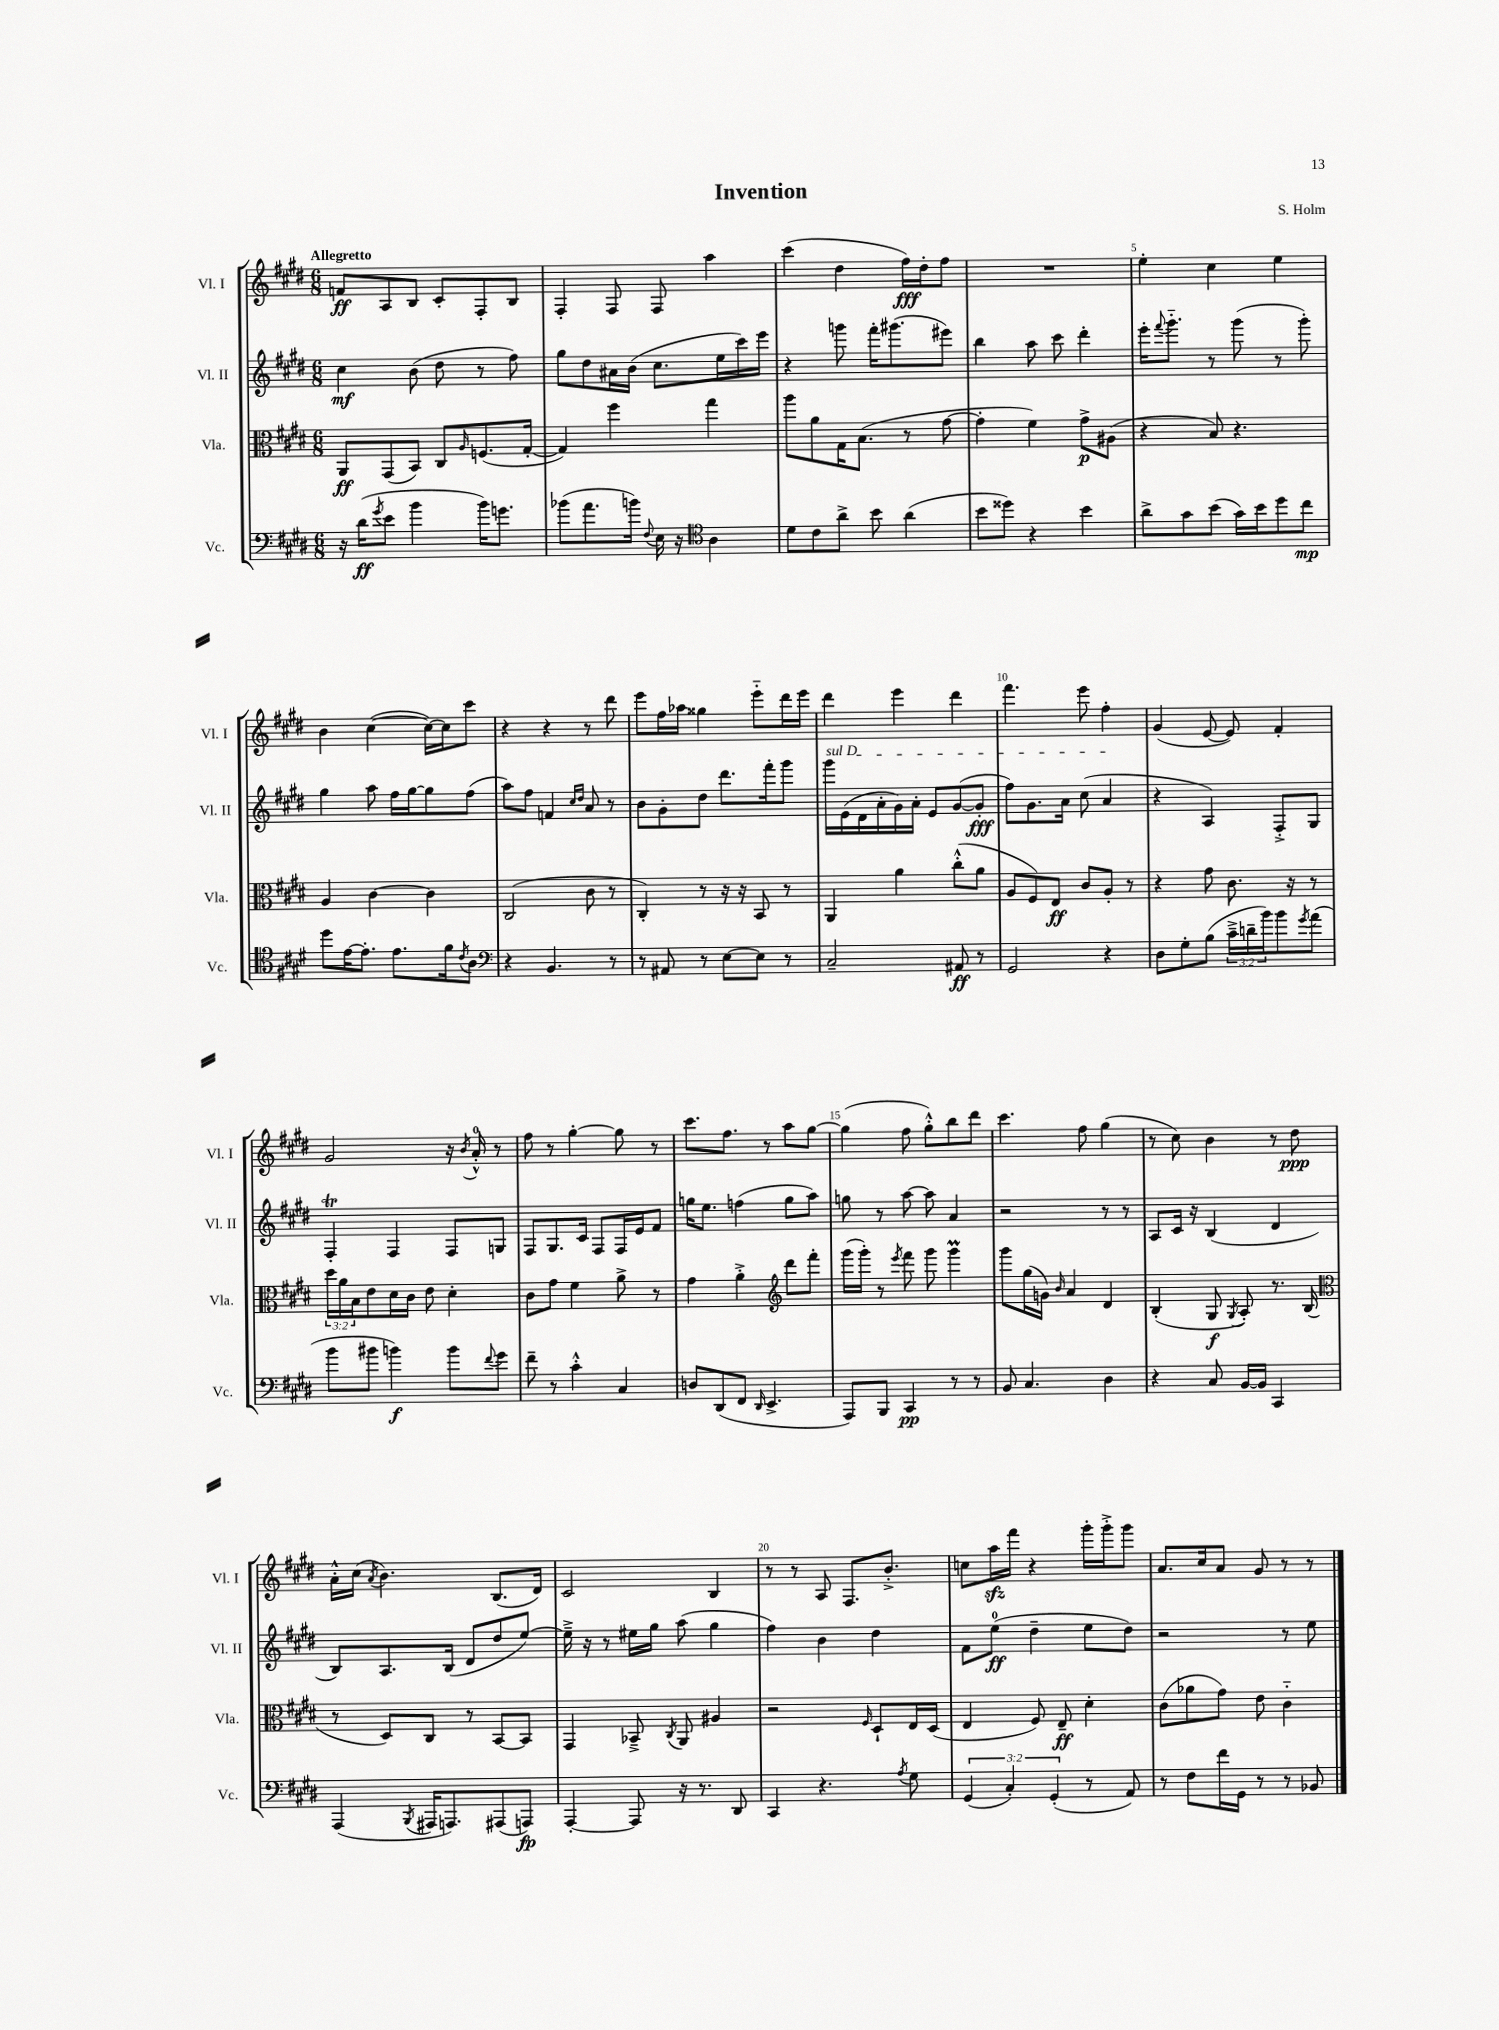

**kern	**kern	**kern	**kern
*staff4	*staff3	*staff2	*staff1
*clefF4	*clefC3	*clefG2	*clefG2
*k[f#c#g#d#]	*k[f#c#g#d#]	*k[f#c#g#d#]	*k[f#c#g#d#]
*M6/8	*M6/8	*M6/8	*M6/8
16r	8AA	4cc#	8f
(16d#	.	.	.
8qg#	.	.	.
8e	(8GG#	.	8A
4b	8BB)	(8b	8B
.	8C#	8dd#	8c#'
.	16qqA	.	.
16b)	(8.F	8r	8F#'
8.g	.	.	.
.	.	8ff#)	8B
.	[16G#'	.	.
=	=	=	=
(8b-	4G#])	8gg#	4F#'
8.a	.	8dd#	.
.	4ff#	16a#	8F#
16b)	.	(16b	.
8qqF#	.	.	.
16E	.	8.cc#	8F#
16r	.	.	.
*clefC4	*	*	*
4A	4gg#	.	4aa
.	.	16ee	.
.	.	16ccc#)	.
.	.	16eee	.
=	=	=	=
8d#	8aa	4r	(4ccc#
8c#	8a	.	.
8a^	16G#	8ggg	4dd#
.	(8.B	.	.
8b	.	16fff#'	.
.	.	(8.ggg#	.
(4a	8r	.	16ff#)
.	.	.	16dd#'
.	[8g#	8eee#)	8ff#
=	=	=	=
8b	4g#']	4bb	2.r
8dd##)	.	.	.
4r	4f#)	8aa	.
.	.	8ccc#	.
4b	8g#^	4ddd#'	.
.	(8A#	.	.
=	=	=	=
8a^	4r	16eee'	4ee'
.	.	8qqfff#	.
.	.	8.ggg#'~	.
8g#	.	.	.
(8b	8B)	8r	4cc#
16g#)	4.r	(8ggg#	.
16b	.	.	.
8dd#	.	8r	4ee
8cc#	.	8ggg#')	.
=	=	=	=
8dd#	4A	4gg#	4b
[16e	.	.	.
8.e']	.	.	.
.	[4c#	8aa	([4cc#
8.e	.	16ff#	.
.	.	[16gg#	.
.	4c#]	8gg#]	16cc#_)
16f#	.	.	16cc#]
8qc#	.	.	.
8A	.	(8ff#	8ccc#
=	=	=	=
*clefF4	*	*	*
4r	(2C#	8aa)	4r
.	.	8ff#	.
4.BB	.	4f	4r
.	.	16qqcc#	.
.	.	16qqdd#	.
.	8c#	8a	8r
8r	8r	8r	8ddd#
=	=	=	=
8r	4C#')	8b	8eee
8AA#	.	8g#'	16ff#
.	.	.	16aa-
8r	8r	8dd#	4gg##
[8E	16r	8.ddd#	.
.	16r	.	.
8E]	8BB	.	8eee'~
.	.	16fff#'	.
8r	8r	8ggg#	16ddd#
.	.	.	16eee
=	=	=	=
2C#~	4AA	16ggg#	4ddd#
.	.	(16e	.
.	.	16d#	.
.	.	16a'	.
.	4a	16g#)	4eee
.	.	16a'	.
.	.	8e	.
8AA#	(8cc#'^^	([8g#	4ddd#
8r	8a	8g#']	.
=	=	=	=
2GG#	8A	8ff#)	4.fff#
.	8F#)	8.g#	.
.	8E	.	.
.	.	16a	.
.	8c#	(8cc#	8eee
4r	8A'	4a	4ff#'
.	8r	.	.
=	=	=	=
8D#	4r	4r	(4g#
8G#'	.	.	.
(8B	8g#	4A)	[8e
24c#~^	8.c#	.	8e])
24d~	.	.	.
24b)	.	.	.
8b	.	8F#'^	4f#'
.	16r	.	.
8qg#	.	.	.
(8a	8r	8G#	.
=	=	=	=
8b	24dd#	4F#'	2g#
.	24a	.	.
.	24B	.	.
8b#	8e	.	.
4b)	16d#	4F#	.
.	16c#	.	.
.	8e	.	.
8b	4d#'	8F#	16r
.	.	.	8qb
.	.	.	16a'^^
8qqf#	.	.	.
8g#	.	8G	8r
=	=	=	=
8f#~	8c#	8F#	8ff#
8r	8g#	8.G#	8r
4c#'^^	4f#	.	[4gg#'
.	.	16c#	.
.	.	8F#	.
4C#	8a^	16F#	8gg#]
.	.	16e	.
.	8r	8f#	8r
=	=	=	=
8D	4g#	16gg	8.ccc#
.	.	8.ee	.
(8DD#	.	.	.
.	.	.	8.ff#
8FF#	4a'^	(4ff	.
16qqDD#	.	.	.
4.EE^	.	.	8r
*	*clefG2	*	*
.	8ddd#	8gg	8aa
.	8fff#'	8aa)	[8gg#
=	=	=	=
8AAA)	(16ggg#	8gg	(4gg#]
.	16ggg#')	.	.
8BBB	8r	8r	.
.	8qeee	.	.
4CC#	8fff#	[8aa	8ff#
.	8ggg#	8aa]	8gg#'^^)
8r	4ggg#	4a	8bb
8r	.	.	8ddd#
=	=	=	=
8BB	8ggg#	2r	4.ccc#
4.C#	(16gg#	.	.
.	16g)	.	.
.	16qqb	.	.
.	4a	.	.
.	.	.	8ff#
4D#	4d#	8r	(4gg#
.	.	8r	.
=	=	=	=
4r	(4B'	8A	8r
.	.	16c#	8cc#)
.	.	16r	.
8C#	8G#	(4B	4b
.	8qG#	.	.
[16BB	8A')	.	.
16BB]	.	.	.
4CC#	8.r	4d#	8r
.	.	.	8dd#
.	(16B	.	.
=	=	=	=
*	*clefC3	*	*
(4AAA	8r	8B)	16a'^^
.	.	.	(16cc#
.	.	.	8qa
.	8D#)	8.A	4.b)
8qBBB	.	.	.
16AAA#	8C#	.	.
8.AAA)	.	(16B	.
.	8r	8d#	.
(8AAA#	[8BB	8dd#	(8.B
8AAA)	8BB]	[8ee)	.
.	.	.	16d#)
=	=	=	=
[4AAA'	4GG#	16ee~^]	2c#
.	.	16r	.
.	.	8r	.
8AAA]	8BB-~^	16ee#	.
.	.	16gg#	.
.	8qC#	.	.
16r	8AA	(8aa	.
8.r	.	.	.
.	4A#	4gg#	4B
8DD#	.	.	.
=	=	=	=
4CC#	2r	4ff#)	8r
.	.	.	8r
4.r	.	4b	8A
.	.	.	8.F#
.	16qqF#	.	.
.	8D#`	4dd#	.
.	.	.	8.b'^
8qA	.	.	.
8G#	16E	.	.
.	(16D#	.	.
=	=	=	=
(6GG#	4E	8f#	8cc
.	.	(8ee	16aa
6C#')	.	.	.
.	.	.	16fff#
.	8F#)	4dd#~	4r
(6GG#'	.	.	.
.	8E~	.	.
8r	4d#'	8ee	16ggg#'
.	.	.	16ggg#'^
8AA)	.	8dd#)	8ggg#
=	=	=	=
8r	(8c#	2r	8.a
8F#	8a-	.	.
.	.	.	16cc#
16f#	8g#)	.	8a
16GG#	.	.	.
8r	8e	.	8g#
8r	4c#'~	8r	8r
8BB-	.	8ee	8r
==	==	==	==
*-	*-	*-	*-
